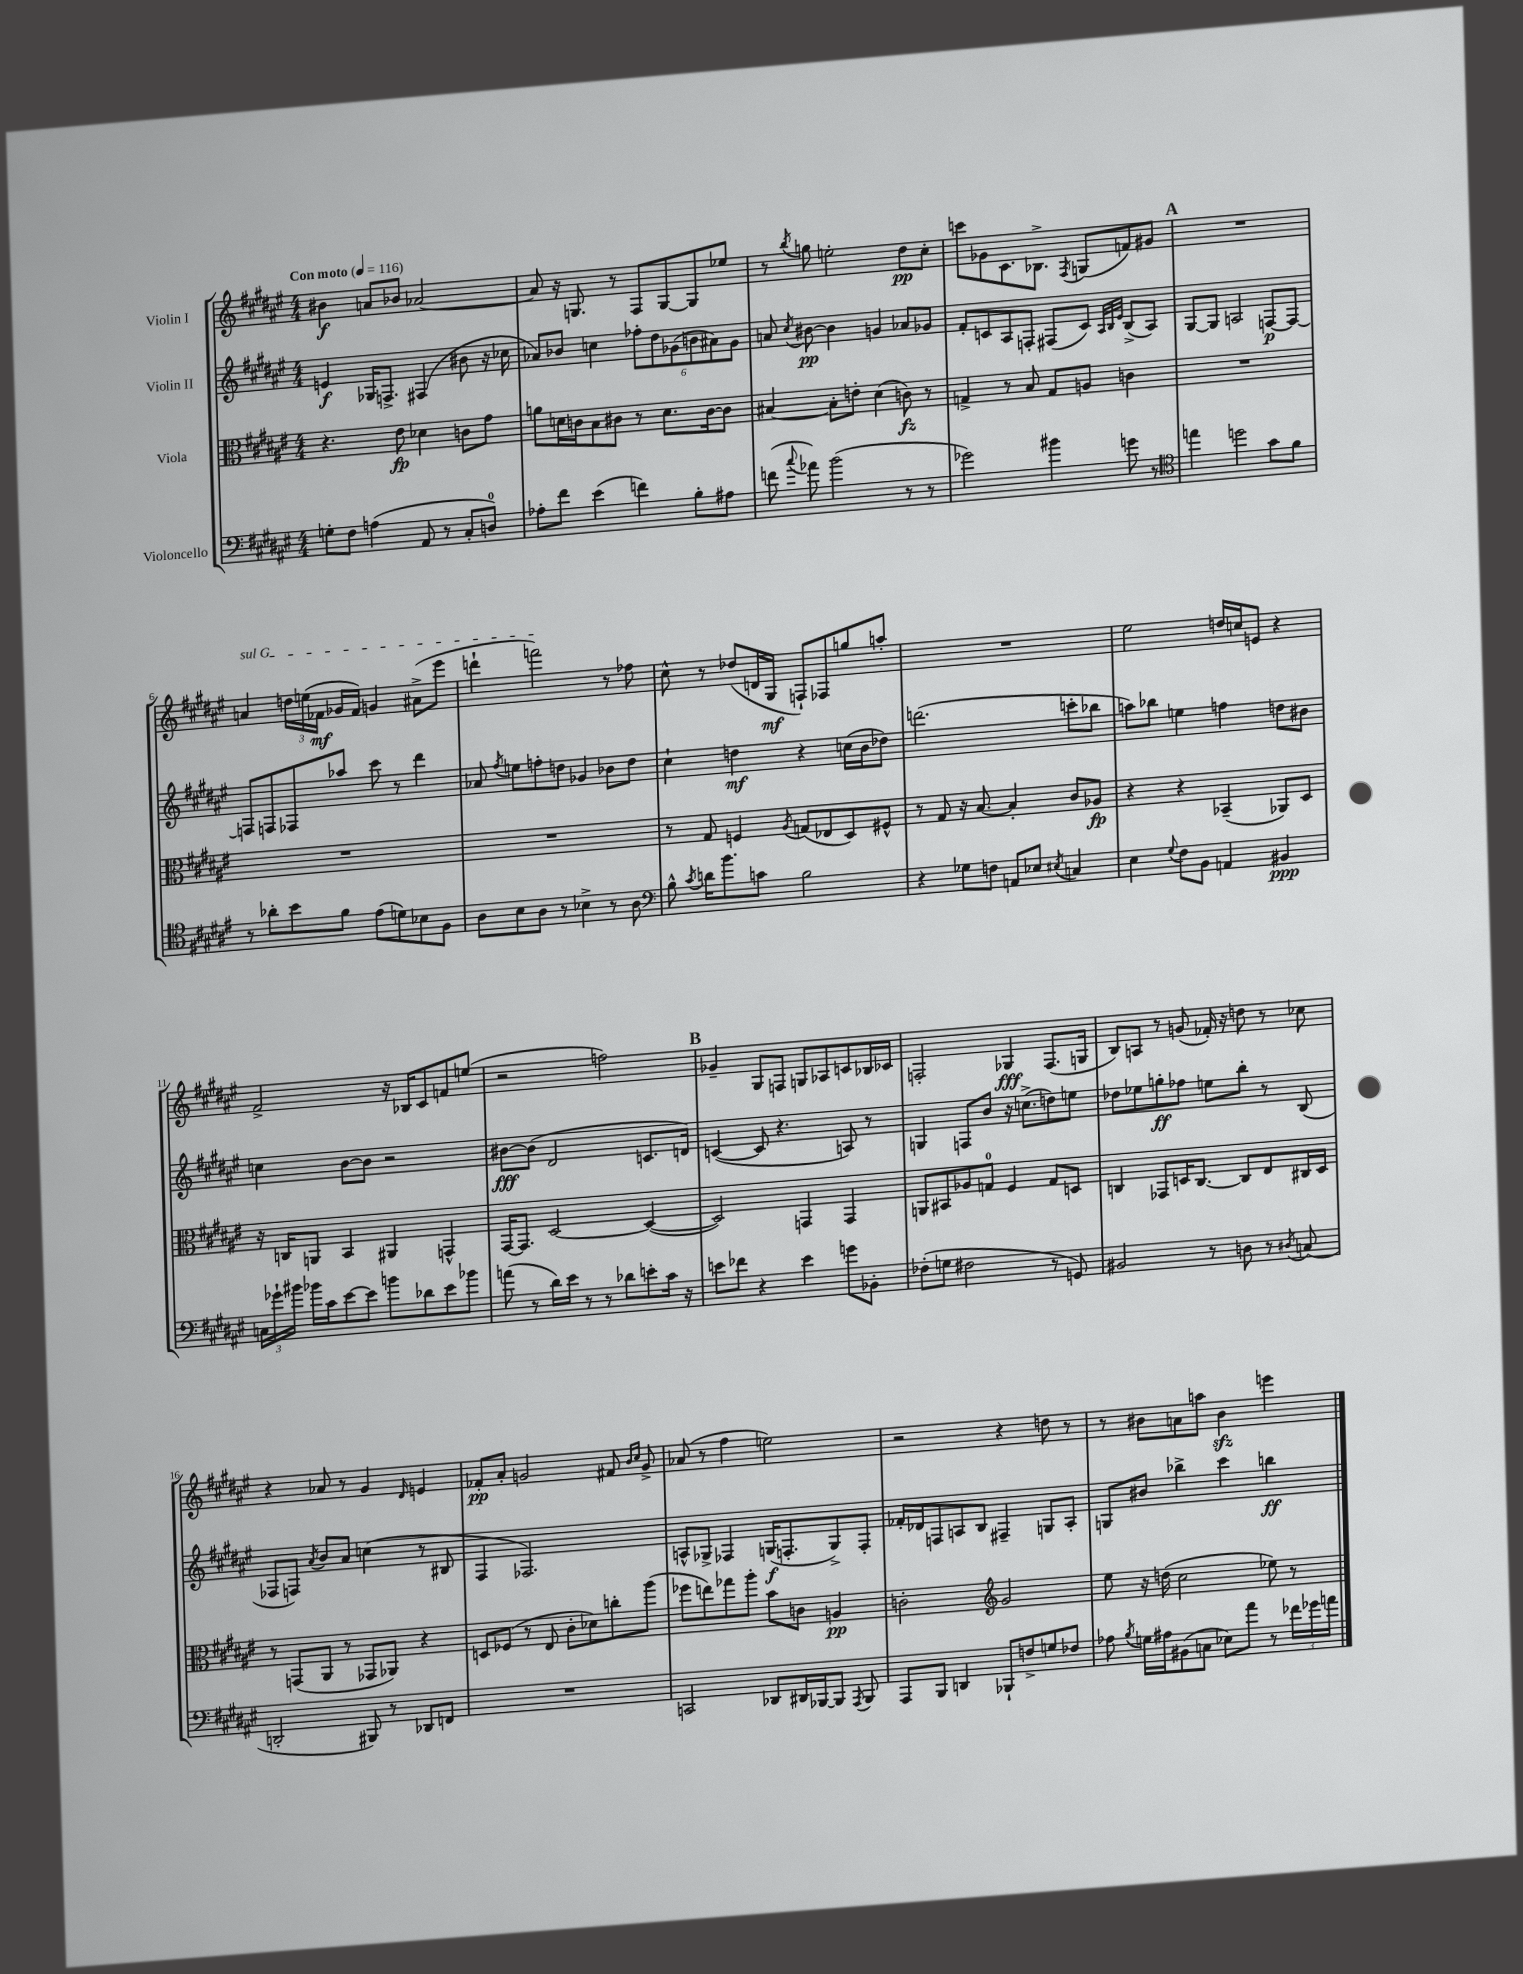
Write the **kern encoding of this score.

**kern	**kern	**kern	**kern
*staff4	*staff3	*staff2	*staff1
*clefF4	*clefC3	*clefG2	*clefG2
*k[f#c#g#d#a#e#]	*k[f#c#g#d#a#e#]	*k[f#c#g#d#a#e#]	*k[f#c#g#d#a#e#]
*M4/4	*M4/4	*M4/4	*M4/4
*MM116	*MM116	*MM116	*MM116
8G'\L	4.r	4e/	4b#\
8F#\J	.	.	.
(4A\	.	16G-/LK	8a/L
.	.	8.F^/J	.
.	8e#\	.	8b-/J
8AA#/	4d-\	(4F#/	[2a-/
8r	.	.	.
8C#'/L	8c\L	8b#\	.
8D/J)	8g#\J	16r	.
.	.	16cc-\	.
=	=	=	=
8A-'\L	8a\L	8a-/L)	8a-/]
8f#\J	16d\L	8b-/J	16r
.	16c\J	.	8.G/
(4e#\	8B\	4cc\	.
.	8c#\J	.	8r
4f\)	8r	12ff-'\L	8F#/L
.	.	12dd#\	.
.	8.d\L	.	[8G/
.	.	(12g-\	.
8B'\L	.	12b\	8G/]
.	[16c#\k	.	.
.	.	12a#\)	.
8A#\J	8c#\]J	.	8ee-/J
.	.	12g-\J	.
=	=	=	=
(8f\	[4B#/	8a/	8r
8qqcc#/	.	8qcc#/	8qbb/
8a-\)	.	[8b#\	8gg\
(2b\	8B#'\]L	4b#\]	2ee'\
.	8e'\J	.	.
.	(4d#\	4g/	.
8r	8c\)	8a-/L	8dd#\L
8r	8r	8g-/J	8cc#'\J
=	=	=	=
2g-\)	4G^/	8f#'/L	8ccc\L
.	.	8c/	8g-\
.	8r	8A#/	8.c#\
.	8B/	8F'/J	.
.	.	.	8.B-^\J
4b#\	8G/L	(8F#/L	.
.	.	.	8qF#/
.	8A/J	8c/J)	(8G/L
.	.	32qqA#/LLL	.
.	.	32qqB/	.
.	.	32qqe#/JJJ	.
8g\	4c\	(8B^/L	8f/)
8r	.	8A#/J)	8g#/J
=	=	=	=
*clefC4	*	*	*
4ee\	1r	[8G#/L	1r
.	.	8G#/]J	.
2dd\	.	2A/	.
8g#\L	.	[8F/L	.
8f#\J	.	8F/_J	.
=	=	=	=
8r	1r	8F/]L	4a/
8a-'\L	.	8F/	.
8b\	.	8F-/	24dd\LL
.	.	.	(24ee\
.	.	.	24f-\JJ
8f#\J	.	8aa-/J	16g-/LL
.	.	.	16f-/JJ)
(8e#\L	.	8ccc#\	4g/
8d\)	.	8r	.
8B-\	.	4ddd#\	(8a#^\L
8F#\J	.	.	8eee#\J
=	=	=	=
8A#\L	1r	8a-/	4ddd`\
.	.	8qff#/	.
8B\	.	8ee\L	.
8A#\J	.	8ff'\	2fff\)
8r	.	8dd\J	.
4B-^\	.	4g-/	.
8r	.	8b-\L	8r
8A#\	.	8dd\J	8ff-\
=	=	=	=
*clefF4	*	*	*
8B^^\	8r	4cc#`\	8cc#^^\
8qc#/	.	.	.
16d\LK	8G#/	.	8r
8.b\	.	.	.
.	4F/	4dd\	(8dd-/L
8c\J	.	.	16d/L
.	.	.	16G#/JJ
.	8qA#/	.	.
2B\	(8G/L	4r	8F`/L)
.	8E-/	.	8F-/
.	8D#/)	(16cc\LL	8gg/
.	.	16b\J	.
.	8F#^^/J	8dd-\J)	8aa'/J
=	=	=	=
4r	8r	(2.ddd\	1r
.	8G#/	.	.
8G-\L	16r	.	.
.	[8.B/	.	.
8F\J	.	.	.
8AA/L	4B'/]	.	.
8E-/J	.	.	.
8qE#/	.	.	.
4C/	8c#/L	8ccc'\L	.
.	8A-/J	8bb-\J	.
=	=	=	=
4E#\	4r	8aa\L)	2ee#\
.	.	8bb-\J	.
8qqG#/	.	.	.
8F#\L	4r	4ee\	.
8BB\J	.	.	.
4AA/	(4BB-~/	4ff\	16dd/LL
.	.	.	16cc/J
.	.	.	8e/J
4BB#/	8AA-/L)	8dd\L	4r
.	8D#/J	8b#\J	.
=	=	=	=
24C\LL	16r	4cc\	2f#^/
24g-`\	.	.	.
.	16C/LK	.	.
24b#\JJ	.	.	.
16b-\LL	8AA/J	.	.
16c#\J	.	.	.
[8e#\	4BB/	[8b\L	.
8e#\]J	.	8b\]J	.
8b\L	4AA#/	2r	16r
.	.	.	16B-/LK
8d-\	.	.	8c#/
8e#\	4GG^^/	.	8f/
8b-\J	.	.	(8ee/J
=	=	=	=
(8a\	[16GG#/LK	[8b#\L	2r
.	8.GG#/]J	.	.
8r	.	(8b#\]J	.
16d#\LL)	[2D#/	2d#/	.
16e#\JJ	.	.	.
8r	.	.	.
8r	.	.	2ff\)
8d-\L	.	.	.
8e'\	(4D#/_	8.c/L	.
16c#\Jk	.	.	.
16r	.	16d/Jk)	.
=	=	=	=
8e\L	2D#/])	([4c/	4g-~/
8f-\J	.	.	.
4r	.	8c/]	8G#/L
.	.	4.r	8F/J
4e\	4GG/	.	8G/L
.	.	.	8A-/
8g\L	4GG/	8A/)	8c/
8BB-'\J	.	8r	16B-/L
.	.	.	16c-/JJ
=	=	=	=
(8F-'\L	8AA/L	4G/	2F'/
8G\J	8BB#/	.	.
2F#\	8A-/	8F/L	.
.	8G/J	8b/J	.
.	4F#/	16r	4G-/
.	.	(8.cc^\L	.
8r	8G/L	8dd\)	(8.F/L
8GG/)	8D/J	8ee\J	.
.	.	.	16G/Jk
=	=	=	=
2BB#/	4C/	8dd-\L	8B/L)
.	.	8ee-\	8A/J
.	8GG-/L	8gg'\	8r
.	16D/K	8ff-\J	(8g/
.	[8.C/J	.	.
8r	.	8ee\L	16f-'/)
.	.	.	16r
8D\	8C/]L	8bb'\J	8dd\
8r	8E#/	8r	8r
8qD#/	.	.	.
(8C/	16C#/L	(8B/	8cc-\
.	16D/JJ	.	.
=	=	=	=
2DD'/	8r	8F-/L	4r
.	(8GG/L	8F/J)	.
.	.	8qa#/	.
.	8AA#/J	8b/L	8a-/
.	8r	8a#/J	8r
8BBB#/)	8GG-/L	(4cc\	4g#/
8r	8AA-/J)	.	.
.	.	.	16qqd#/
8DD-/L	4r	8r	4e/
8FF/J	.	8B#/	.
=	=	=	=
1r	8D/L	4F#/	8f-'/L
.	(8F-/J	.	8a#'/J
.	8r	2.F-/)	2g/
.	8E#/	.	.
.	8c#'\L	.	.
.	8d-\)	.	.
.	8cc'\	.	8f#/
.	.	.	16qqb/LL
.	.	.	16qqcc#/JJ
.	(8aa#\J	.	8g^/
=	=	=	=
2CC/	8ff-\L	8A^^/L	(8a-/
.	8ee\)	8G-^/J	8r
.	8gg-\	4F-/	4ff#\
.	8aa#'\J	.	.
8DD-/L	8b\L	(16G/LK	2ee\)
.	.	8.F'/	.
16DD#/L	8c\J	.	.
[16BBB-/J	.	.	.
8BBB-/]J	4A/	8G^/)	.
8qAAA#/	.	.	.
8BBB-/	.	8F'/J	.
=	=	=	=
8AAA#/L	2c'\	16f-'/LL	2r
.	.	16d-/J	.
8BBB/J	.	8F/	.
4DD/	.	8A/	.
.	.	8B/J	.
*	*clefG2	*	*
8BBB-`/L	2g#/	4F#~/	4r
8F^/	.	.	.
8G/	.	8G/L	8dd\
8F-/J	.	8A'/J	8r
=	=	=	=
8A-\	8ee#\	8G/L	8r
8qB/	.	.	.
16G\LL	16r	8b#/J	8b#\L
16A#\J	(16dd\	.	.
(8BB#\	2cc#\	4bb-^\	8a\
8C\J	.	.	8aa\J
8E-\L)	.	4ccc#\	4b#\
8a#\J	.	.	.
8r	8ee-\)	4bb\	4eee\
24f-\LL	8r	.	.
24g-\	.	.	.
24a\JJ	.	.	.
==	==	==	==
*-	*-	*-	*-
